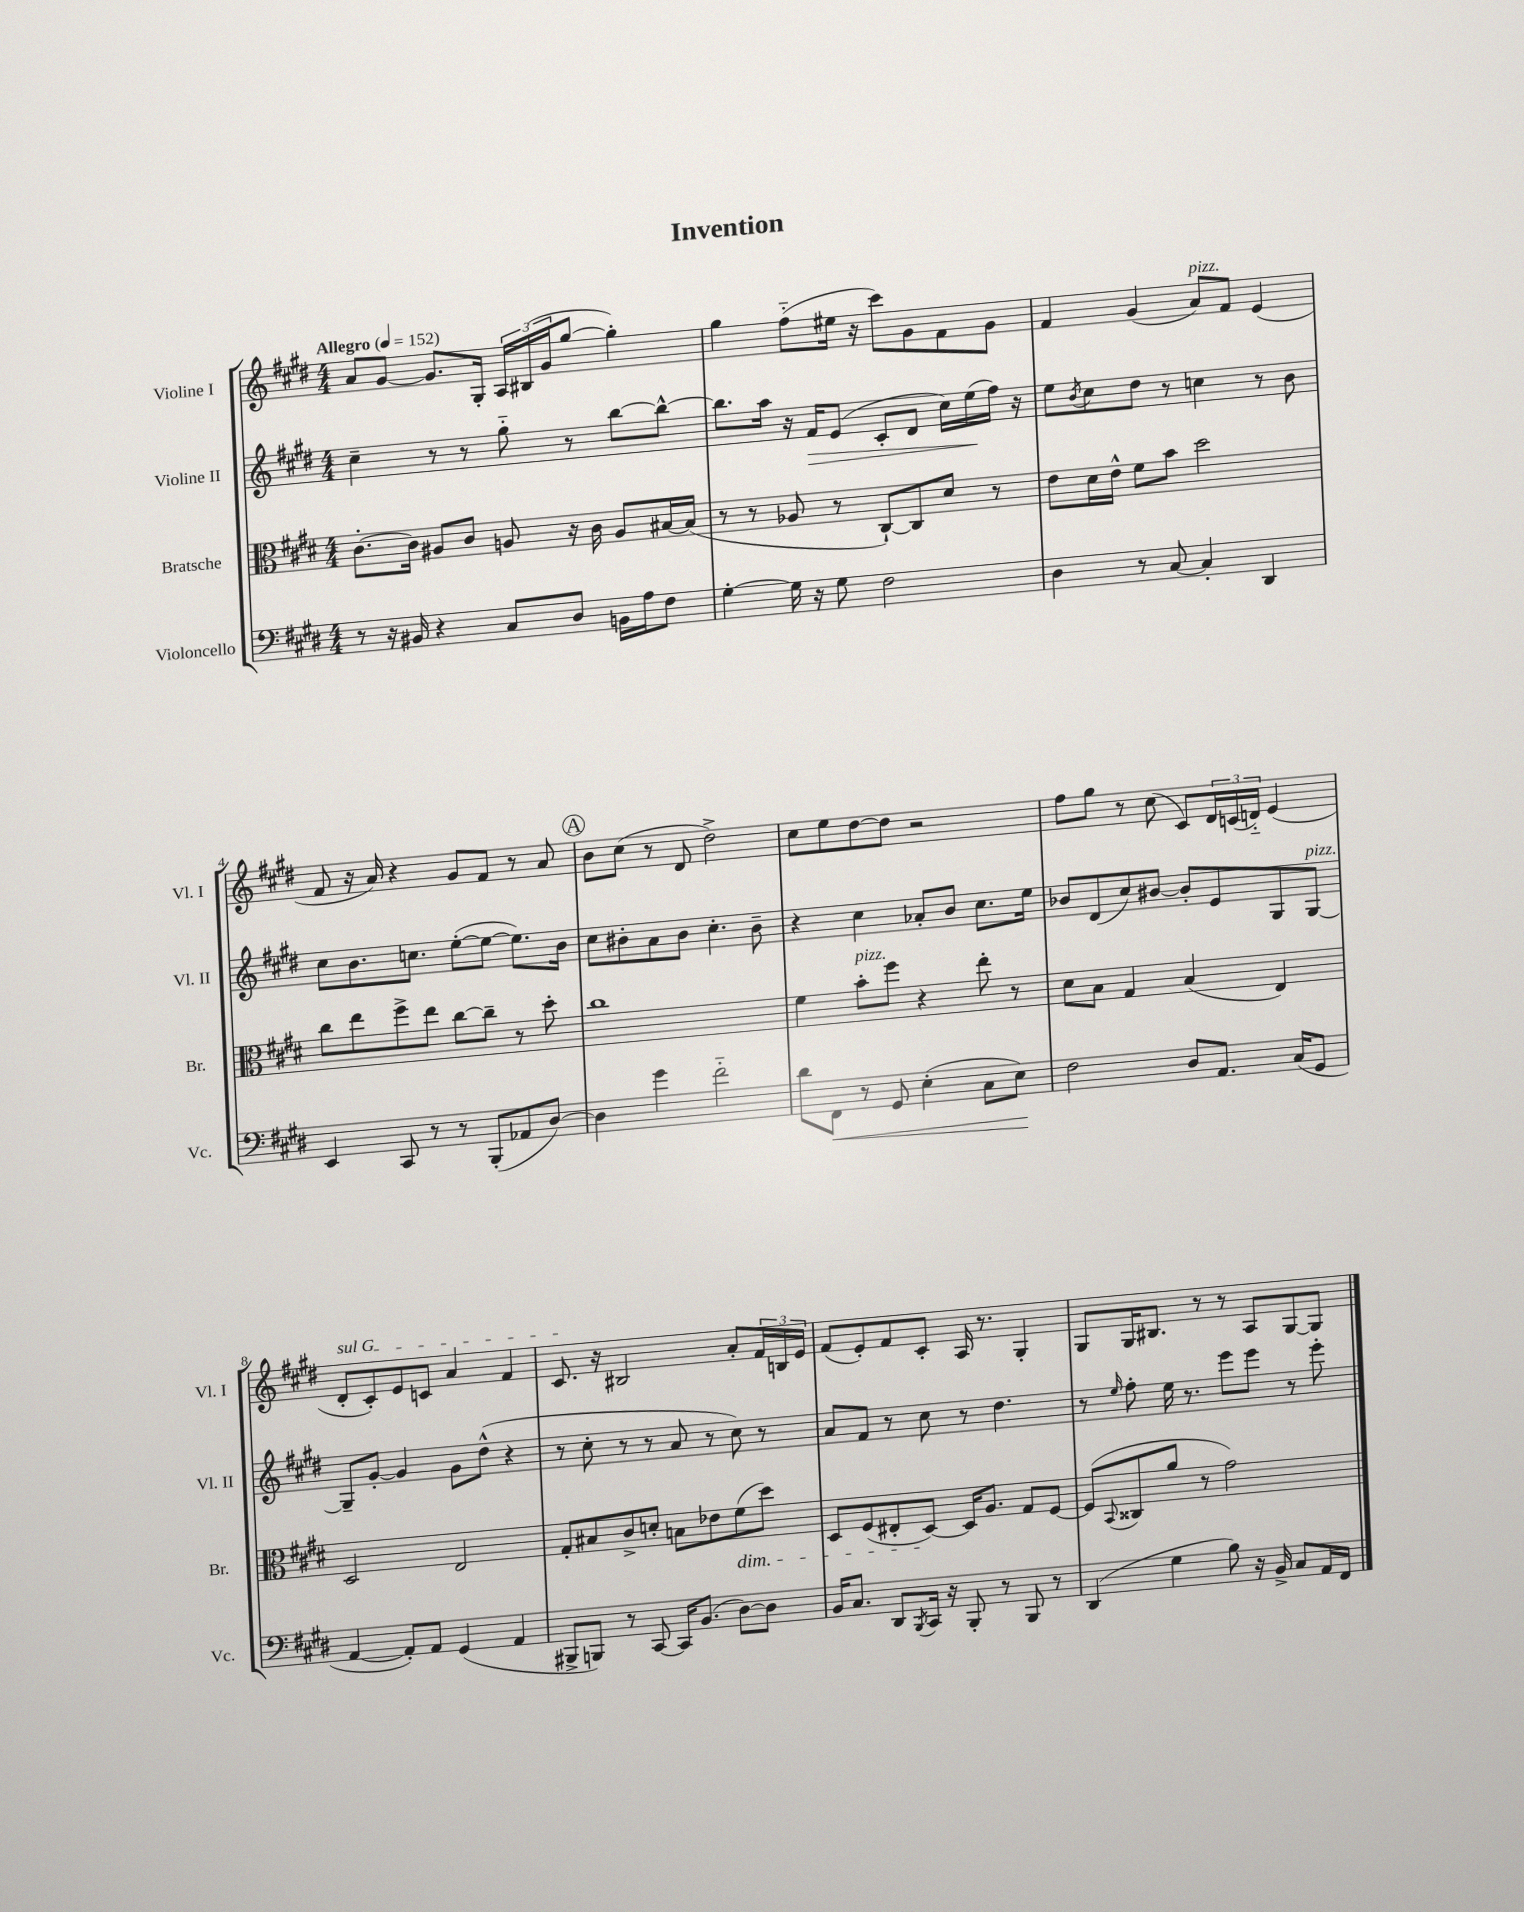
\header { title = "Invention" }
<<
\new StaffGroup <<
\new Staff = "s0" \with { instrumentName = "Violine I" shortInstrumentName = "Vl. I" } {
    \clef treble \key e \major \numericTimeSignature \time 4/4 \tempo "Allegro" 4 = 152
    a'8 gis'8~ gis'8. gis16-. \tuplet 3/2 { a16 bis16( gis'16 } gis''8~ gis''4-.) |
    gis''4 fis''8-_( eis''16 r16 cis'''8) gis'8 fis'8 gis'8 |
    fis'4 gis'4( a'8^\markup { \italic "pizz." }) fis'8 e'4( |
    fis'8 r16 a'16) r4 gis'8 fis'8 r8 a'8 |
    \mark \markup { \circle "A" } b'8 cis''8( r8 dis'8 dis''2->) |
    cis''8 e''8 dis''8~ dis''8 r2 |
    fis''8 gis''8 r8 cis''8( cis'8) \tuplet 3/2 { dis'16 c'16( d'16-_) } e'4( |
    \once \override TextSpanner.bound-details.left.text = \markup { \italic "sul G" } dis'8-.\startTextSpan cis'8-.) e'8 c'8 a'4 fis'4 |
    cis'8.\stopTextSpan r16 bis2 a'8-. \tuplet 3/2 { fis'16 b16 e'16 } |
    fis'8( e'8-.) fis'8 cis'8-. a16 r8. gis4-. |
    gis8 gis16 bis8. r8 r8 a8 gis8~ gis8 \bar "|." |
}
\new Staff = "s1" \with { instrumentName = "Violine II" shortInstrumentName = "Vl. II" } {
    \clef treble \key e \major \numericTimeSignature \time 4/4
    cis''4-- r8 r8 gis''8-_ r8 b''8~ b''8~-^ |
    b''8. a''16 r16 fis'16\> e'8( cis'8-. dis'8 cis''16) e''16\!( fis''16) r16 |
    e''8 \acciaccatura { b'8 } cis''8 dis''8 r8 c''4 r8 b'8 |
    cis''8 b'8. c''8. e''8~-.( e''8~ e''8.) b'16 |
    \mark \markup { \circle "A" } cis''8 bis'8-. a'8 bis'8 cis''4.-. bis'8-- |
    r4 cis''4 aes'8-. b'8 cis''8. e''16 |
    bes'8 dis'8( cis''8) bis'8~ bis'8-. e'8 gis8 gis8~^\markup { \italic "pizz." } |
    gis8-- gis'8~-. gis'4 gis'8 dis''8-^( r4 |
    r8 cis''8-. r8 r8 a'8 r8 cis''8) r8 |
    a'8 fis'8 r8 cis''8 r8 dis''4. |
    r8 \grace { e''16 } fis''8-. e''16 r8. e'''8 e'''8 r8 e'''8-. \bar "|." |
}
\new Staff = "s2" \with { instrumentName = "Bratsche" shortInstrumentName = "Br." } {
    \clef alto \key e \major \numericTimeSignature \time 4/4
    cis'8.~-. cis'16 ais8 cis'8 a8 r16 cis'16 a8 bis16~ bis16( |
    r8 r8 aes8 r8 cis8~-!) cis8 dis'8 r8 |
    e'8 dis'16 e'16-^ fis'8 b'8 dis''2 |
    cis''8 e''8 fis''8-> e''8 cis''8~ cis''8-- r8 dis''8-. |
    \mark \markup { \circle "A" } cis''1 |
    fis'4 b'8-.^\markup { \italic "pizz." } fis''8 r4 e''8-. r8 |
    dis'8 b8 gis4 b4( e4) |
    dis2 e2 |
    gis8-. bis8 cis'8-> d'8-. b8 ees'8 fis'8\dim( dis''8) |
    dis8 fis8( eis8-. dis8~\!) dis16 a8. gis8 fis8~ |
    fis8( \appoggiatura { b,8 } cisis8 a'8 r8 gis'2) \bar "|." |
}
\new Staff = "s3" \with { instrumentName = "Violoncello" shortInstrumentName = "Vc." } {
    \clef bass \key e \major \numericTimeSignature \time 4/4
    r8 r16 bis,16 r4 cis8 dis8 b,16 a16 fis8 |
    gis4~-. gis16 r16 gis8 fis2 |
    dis4 r8 cis8~ cis4-. dis,4 |
    e,4 cis,8 r8 r8 b,,8-.( aes,8 dis8~) |
    \mark \markup { \circle "A" } dis4 gis'4 fis'2-_ |
    dis'8 fis,8\< r8 gis,8 e4-.( cis8 e8\!) |
    fis2 dis8 a,8. cis16( gis,8 |
    a,4~ a,8-.) a,8 gis,4( a,4 |
    bis,,8-> b,,8) r8 cis,8~ cis,16 b,8.( dis8~) dis8 |
    b,16 cis8. dis,8 \acciaccatura { b,,8 } cis,16 r16 b,,8-. r8 b,,8 r8 |
    dis,4( gis4 b8) r16 b,16-> cis8 a,16 fis,16 \bar "|." |
}
>>
>>
